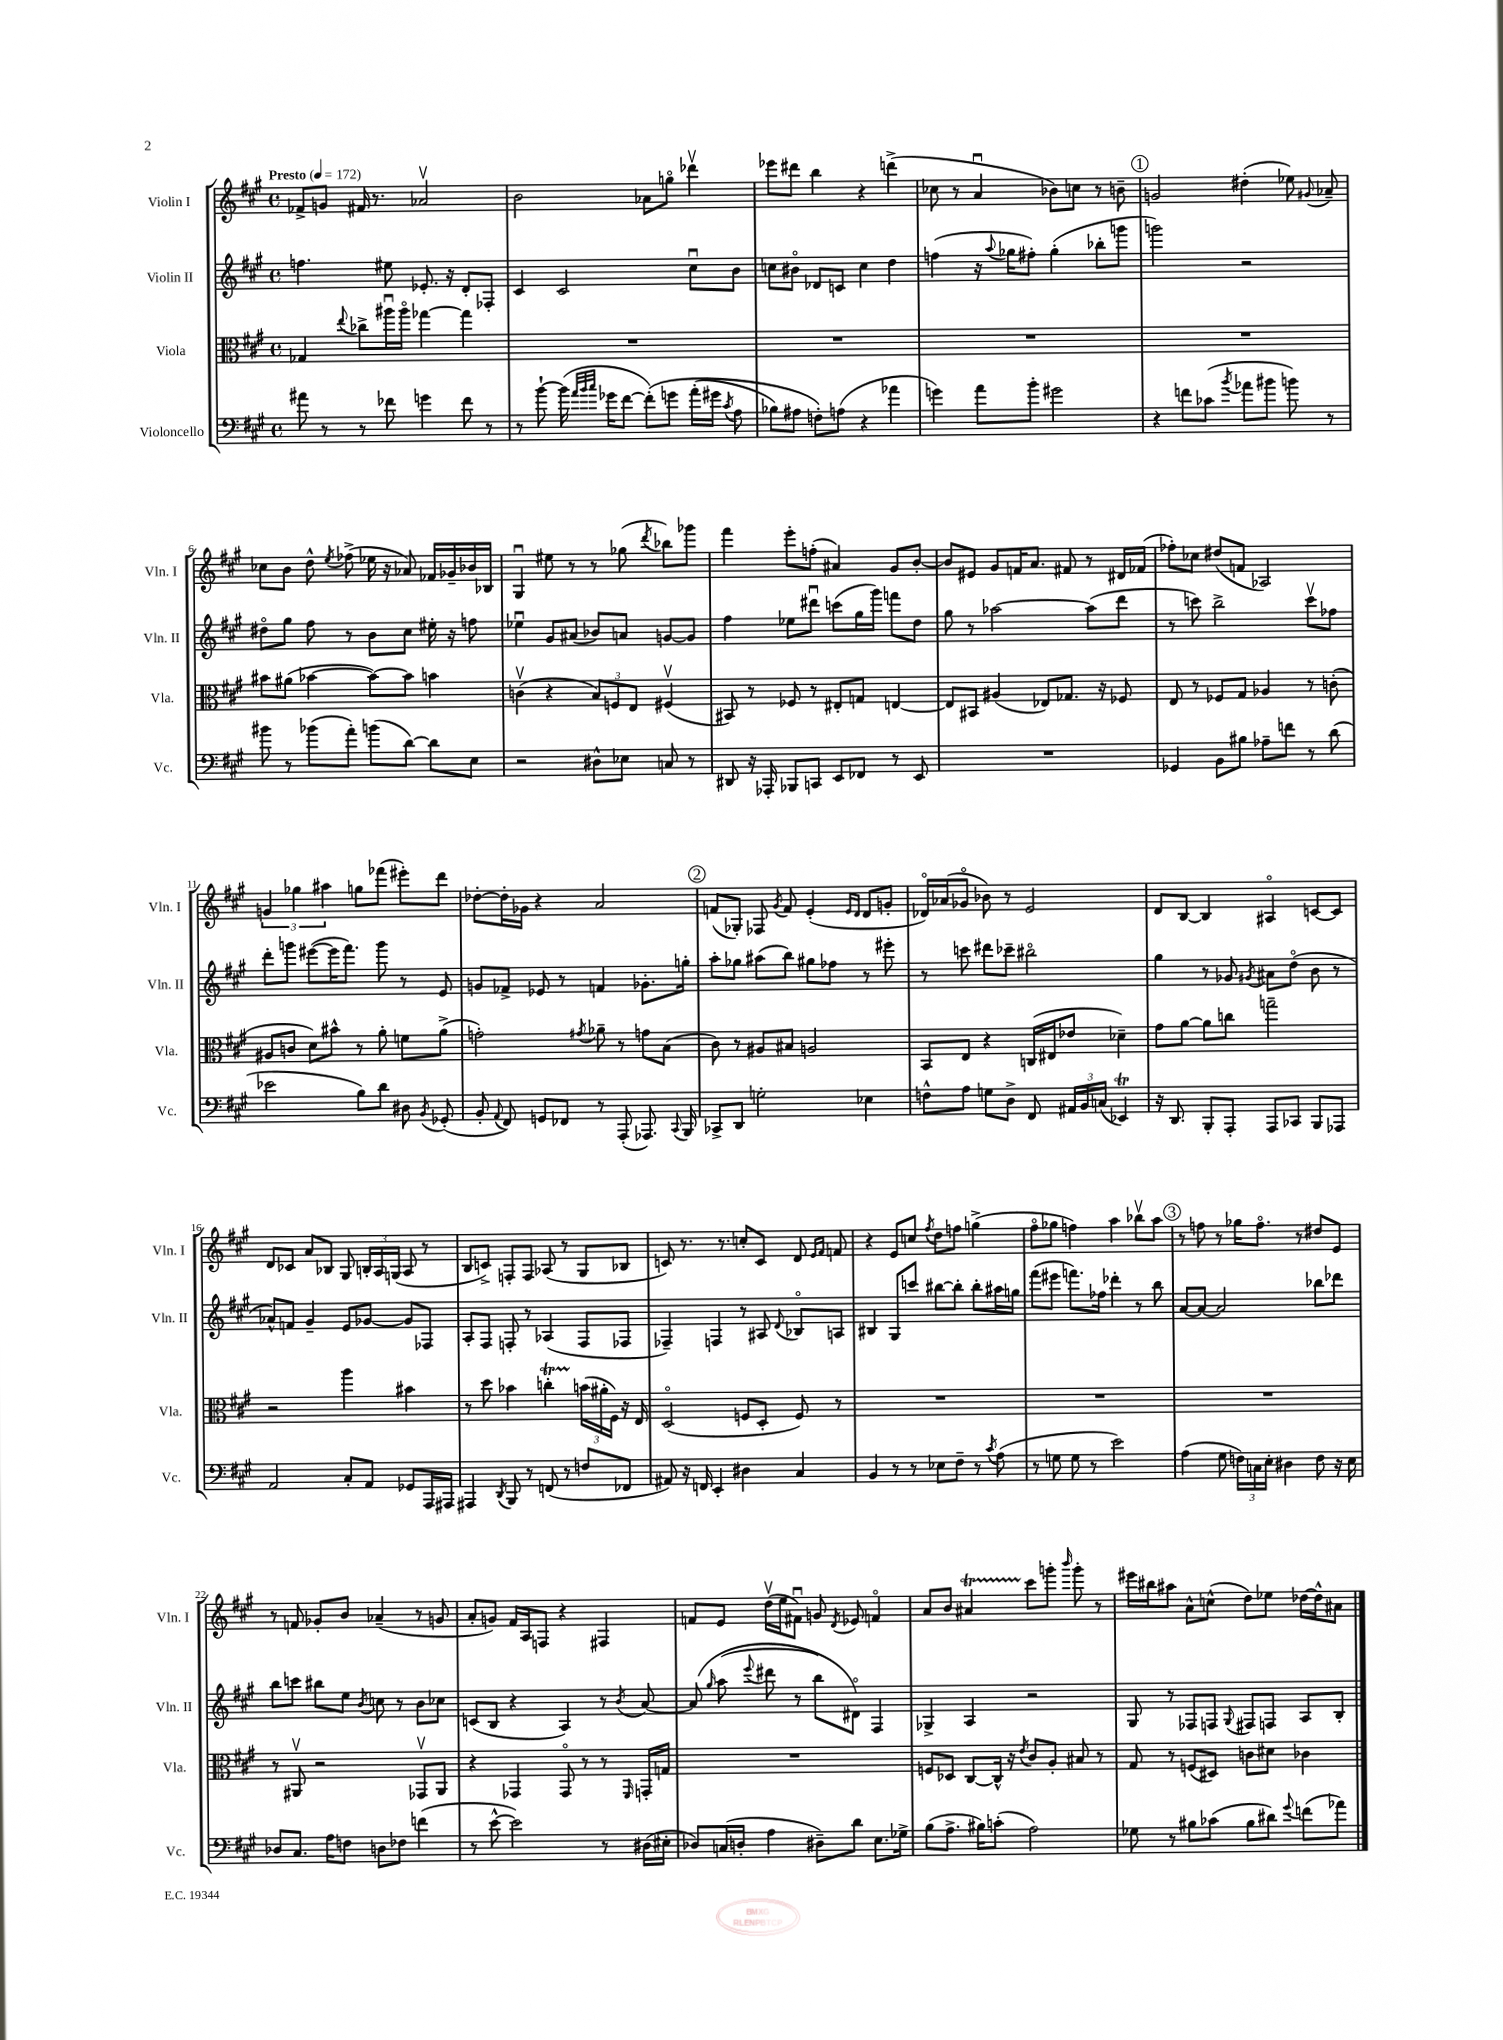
<<
\new StaffGroup <<
\new Staff = "s0" \with { instrumentName = "Violin I" shortInstrumentName = "Vln. I" } {
    \clef treble \key a \major \defaultTimeSignature \time 4/4 \tempo "Presto" 4 = 172
    \autoBeamOff fes'8[-> g'8] fis'16 r8. aes'2\upbow |
    b'2 aes'8[ g''8]\flageolet des'''4\upbow |
    ees'''8[ dis'''8] b''4 r4 d'''4->( |
    ces''8 r8 a'4\downbow bes'8[) c''8] r8 b'8-- |
    \mark \markup { \circle "1" } g'2 dis''4-.( ees''8) \appoggiatura { gis'8 } aes'8-- |
    ces''8[ b'8] d''8-^ \acciaccatura { e''8 } fes''8->( ees''16 r16 aes'8) fes'16[ ges'16-- bes'16 bes16] |
    gis4\downbow eis''8 r8 r8 ges''8( \acciaccatura { d'''8 } bes''8[) ges'''8] |
    fis'''4 e'''8[-. f''8]-.( ais'4) gis'8[ b'8]~-. |
    b'8[ eis'8] gis'8[ f'16 a'8.] fis'8 r8 dis'16[ fes'16]( |
    fes''8[-.) ces''8] dis''8[( f'8] aes2) |
    \tuplet 3/2 { g'4 ges''4 ais''4 } g''8[ fes'''8]( eis'''8[-.) d'''8] |
    des''8[~-. des''16-. ges'16] r4 a'2 |
    \mark \markup { \circle "2" } f'8[( ges8]-.) fes8 \acciaccatura { gis'8 } f'8 e'4-.( \grace { e'16[ d'16] } d'8[ g'8]-. |
    des'16[\flageolet) aes'16( ges'8]\flageolet bes'8) r8 e'2 |
    d'8[ b8]~ b4 ais4\flageolet c'8[~ c'8] |
    d'8[ ces'8] a'8[ bes8] gis8 \tuplet 3/2 { b16[-. a16 g16]( } a8 r8 |
    b8[ c'8]->) f8[-. f8] aes8( r8 gis8[ bes8] |
    c'8) r8. r8. c''8[-. c'8] d'8 \grace { e'16[ fis'16] } f'8 |
    r4 e'8[ c''8] \acciaccatura { fis''8 } d''8[ f''8] g''4->( |
    fis''8[\flageolet ges''8] f''4) a''4 bes''8[\upbow a''8] |
    \mark \markup { \circle "3" } r8 f''8 r8 ges''16[ f''8.]\flageolet r8 dis''8[ e'8] |
    r8 f'8 ges'8[-. b'8] aes'4--( r8 g'8 |
    a'8[-. g'8]) fis'16[ a16 f8] r4 fis4 |
    f'8[ e'8] d''16[\upbow( e''16 fis'8]\downbow) g'8 \acciaccatura { d'8 } ees'8 f'4\flageolet |
    a'8[ b'8] ais'4\startTrillSpan cis'''8[\stopTrillSpan g'''8]-. \grace { b'''16 } g'''8-. r8 |
    eis'''16[ bis''16 ais''8] a'8[-^ c''8]-^( d''8[) ees''8] des''16[~ des''16-^ ais'8] \bar "|." |
}
\new Staff = "s1" \with { instrumentName = "Violin II" shortInstrumentName = "Vln. II" } {
    \clef treble \key a \major \defaultTimeSignature \time 4/4
    \autoBeamOff f''4. eis''8 ees'8.-. r16 d'8[-. fes8]-. |
    cis'4 cis'2 cis''8[\downbow b'8] |
    c''8[ bis'8]\flageolet des'8[ c'8] c''4 d''4 |
    f''4( r16 \appoggiatura { a''8 } ges''16[ fis''8]-.) ges''4-.( bes''8[-. g'''8] |
    \mark \markup { \circle "1" } g'''2) r2 |
    dis''8[\flageolet gis''8] fis''8 r8 b'8[ cis''8] eis''16-. r16 f''8 |
    ees''4\downbow gis'8[ ais'8]( bes'8[) a'8] g'8[~ g'8] |
    fis''4 ees''8[ dis'''8]\downbow c'''8[( gis''16 gis'''16]) f'''8[ d''8] |
    gis''8 r8 aes''2~ aes''8[( d'''8] |
    r8 c'''8) b''2-> c'''8[\upbow fes''8] |
    d'''8[-. g'''8] eis'''8[~( eis'''16 fis'''8.]) g'''8 r8 e'8 |
    g'8[ fes'8]-> ees'8 r8 f'4 ges'8.[-. g''16]-. |
    \mark \markup { \circle "2" } a''8[-. ges''8] ais''8[( b''8]) gis''8[ fes''8] r8 eis'''8-. |
    r8 c'''8 dis'''8[ ces'''8]-- bis''2\flageolet |
    gis''4 r8 ges'8 \acciaccatura { gis'8 } ais'8[ d''8]\flageolet( b'8 r8 |
    aes'8[-^) f'8] gis'4-- e'8[ ges'8]~ ges'8[ fes8] |
    a8[-. fis8] f8-. r8 aes4( f8[ fes8] |
    fes4--) f4 r8 ais8 \appoggiatura { d'8 } bes8[\flageolet a8] |
    bis4 gis8[ c'''8] bis''8[~ bis''8]-. bis''8[-. ais''16 g''16] |
    fis'''8[( eis'''8] f'''8.[) fes''16] des'''4-. r8 b''8 |
    \mark \markup { \circle "3" } a'8[~ a'8]~ a'2 bes''8[ des'''8] |
    b''8[ c'''8] bis''8[ e''8] \acciaccatura { b'8 } c''8 r8 b'8[ ces''8] |
    c'8[( b8] r4 a4) r8 \acciaccatura { b'8 } a'8~ |
    a'8\( \grace { gis''16 } a''8( \appoggiatura { e'''8 } dis'''8 r8 b''8[) dis'8]\flageolet\) fis4 |
    ges4-> a4 r2 |
    gis8 r8 fes8[ f8] \appoggiatura { gis8 } fis8[ f8] a8[ b8]-. \bar "|." |
}
\new Staff = "s2" \with { instrumentName = "Viola" shortInstrumentName = "Vla." } {
    \clef alto \key a \major \defaultTimeSignature \time 4/4
    \autoBeamOff ges4 \appoggiatura { e''8 } ces''8[-> ais''16\downbow ais''16]\flageolet ges''4~ ges''4 |
    R1 |
    R1 |
    R1 |
    \mark \markup { \circle "1" } R1 |
    bis'8[ ais'8]( bes'4~ bes'8[~) bes'8] b'4 |
    c'4\upbow( r4 \tuplet 3/2 { b8[) f8 e8] } fis4\upbow( |
    bis,8) r8 fes8 r8 eis8[-. g8] e4~ |
    e8[ bis,8] ais4( ees8[) ges8.] r16 fes8 |
    e8 r8 fes8[ gis8] aes4 r8 c'8-.( |
    ais8[ c'8] d'8[) bis'8]-^ r8 a'8-. f'8[ a'8]->( |
    g'2-.) \acciaccatura { gis'8 } aes'8-- r8 g'8[ b8]( |
    \mark \markup { \circle "2" } cis'8) r8 ais8[ bis8] a2 |
    b,8[ e8] r4 c16[( eis16 ees'8] des'4--) |
    gis'8[ a'8]~ a'8[ c''8] g''2-- |
    r2 a''4 bis'4 |
    r8 d''8 bes'4 c''4-.\startTrillSpan \tuplet 3/2 { b'16[\stopTrillSpan( ais'16-. fis16]) } r16 e16 |
    d2\flageolet( f8[ d8]-. f8) r8 |
    R1 |
    R1 |
    \mark \markup { \circle "3" } R1 |
    r8 ais,8\upbow r2 ges,8[\upbow ais,8] |
    r4 ges,4 ges,8\flageolet r8 r8 \grace { fis,16 } g,16[-. g16] |
    R1 |
    f8[ des8] cis8[~ cis16]-^ r16 \acciaccatura { e'8 } cis'8[ a8]-. bis8 r8 |
    gis8 r8 f8[( dis8]) c'8[ dis'8] ces'4 \bar "|." |
}
\new Staff = "s3" \with { instrumentName = "Violoncello" shortInstrumentName = "Vc." } {
    \clef bass \key a \major \defaultTimeSignature \time 4/4
    \autoBeamOff ais'8 r8 r8 fes'8 g'4 fes'8 r8 |
    r8 b'8~-! b'16( \grace { a'32[ b'32 cis''32] } ges'16[ fis'8]~ fis'8[-.)\( g'8] a'16[-.( gis'16] \acciaccatura { cis'8 } a8 |
    bes8[) ais8] f8[-.\) a8]( r4 aes'4 |
    g'4) a'8[ b'8]-. gis'2 |
    \mark \markup { \circle "1" } r4 f'8[ ces'8]( \acciaccatura { b'8 } aes'8[ bis'8] b'8) r8 |
    bis'8 r8 bes'8[( a'8]-.) b'8[( d'8]~) d'8[ e8] |
    r2 dis8[-^ ees8] c8 r8 |
    dis,8 r16 aes,,16-. bes,,8[ c,8] e,8[ fes,8] r8 e,8 |
    R1 |
    ges,4 b,8[ bis8] aes8[-- f'8] r8 d'8( |
    ees'2 b8[) d'8] dis8 \acciaccatura { b,8 } ges,8-.( |
    b,8-. \appoggiatura { a,8 } fis,8) g,8[ fes,8] r8 a,,8-.( aes,,8.) \appoggiatura { cis,8 } b,,16 |
    \mark \markup { \circle "2" } ces,8[-> d,8] g2-. ees4 |
    f8[-^ a8] g8[ d8]-> fis,8 \tuplet 3/2 { ais,16[ b,16 c16]( } ees,4\trill) |
    r16 d,8. b,,8[-. a,,8]-. a,,8[ ces,8] b,,8[ aes,,8] |
    a,2 cis8[-. a,8] ges,8[ a,,16 ais,,16] |
    ais,,4 \acciaccatura { d,8 } b,,8 r8 f,8( r8 f8[ fes,8] |
    ais,8) r16 f,16 e,4-. dis4 cis4 |
    b,4 r8 r8 ees8[ fis8]-- r8 \acciaccatura { cis'8 } a8( |
    r8 g8 g8 r8 e'2) |
    \mark \markup { \circle "3" } a4( gis8 \tuplet 3/2 { f16[) c16 e16]-. } dis4 f8 r16 e16 |
    des8[ cis8.] a16[ f8] d8[ fes8] f'4( |
    r8 e'8~-^ e'2) r8 dis16[( eis16]-. |
    des8[) c16( d16]-. a4 dis8[--) d'8] e8.[ ges16]-> |
    b8[( a8.]-> bis16[) c'8]-.( a2) |
    ges8 r8 bis8[ ces'8]( bis8[ dis'8]) \appoggiatura { gis'8 } f'8[( aes'8]) \bar "|." |
}
>>
>>
